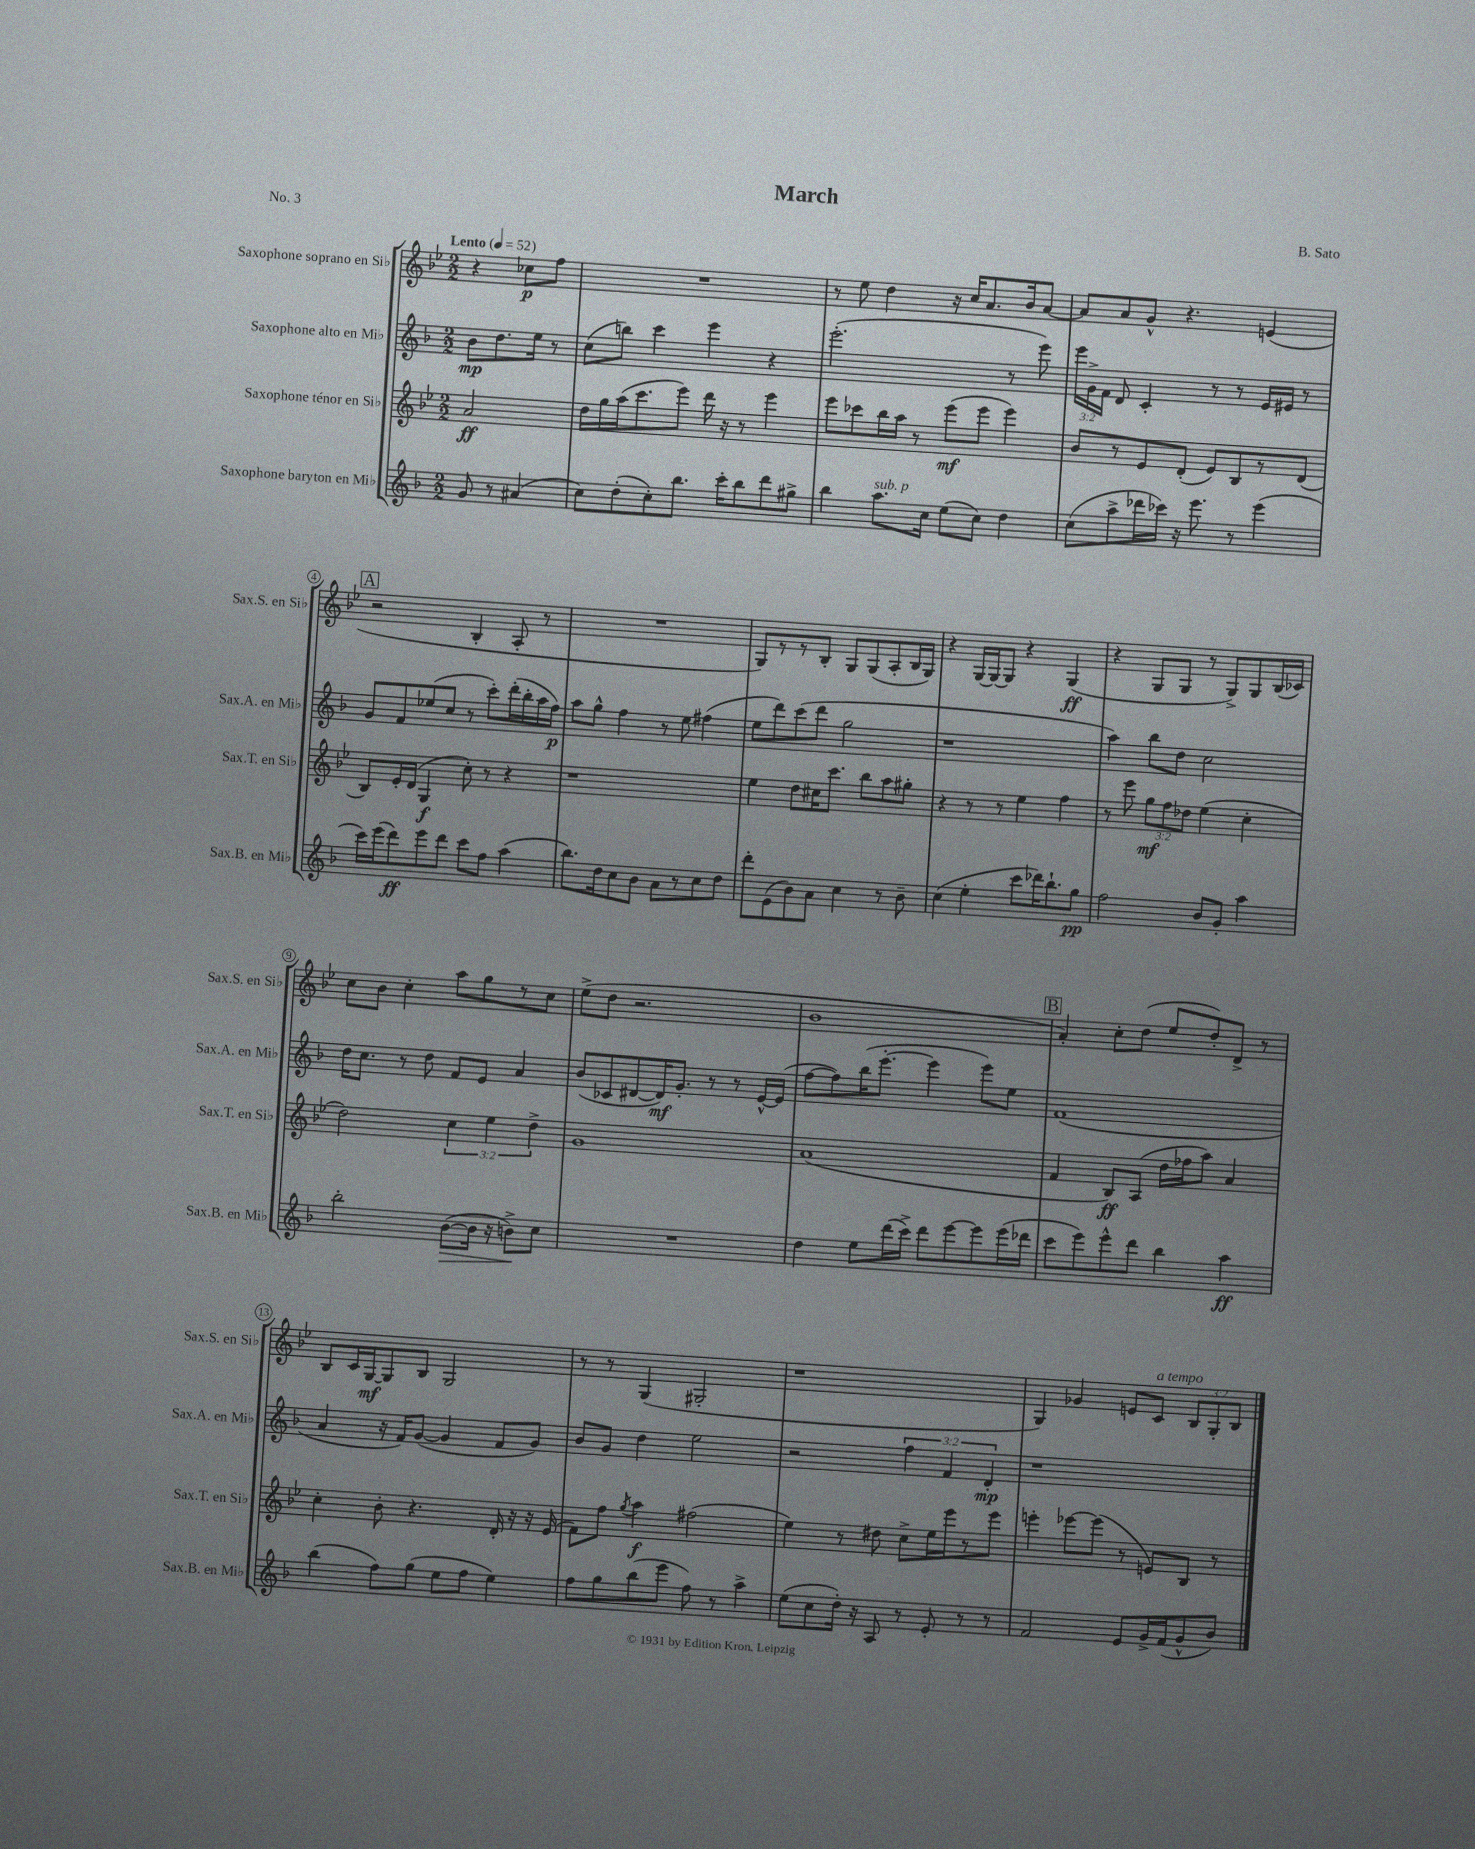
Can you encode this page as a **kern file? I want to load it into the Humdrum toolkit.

**kern	**kern	**kern	**kern
*staff4	*staff3	*staff2	*staff1
*clefG2	*clefG2	*clefG2	*clefG2
*k[b-]	*k[b-e-]	*k[b-]	*k[b-e-]
*M2/2	*M2/2	*M2/2	*M2/2
*MM52	*MM52	*MM52	*MM52
8g	2a	8b-	4r
8r	.	8.dd	.
(4a#	.	.	8cc-
.	.	16ee	.
.	.	8r	8ff
=	=	=	=
8cc)	16dd	(8cc	1r
.	16gg	.	.
(8dd'	(16aa	8bb)	.
.	8.ccc	.	.
8cc')	.	4ccc	.
8.bb-	8eee-)	.	.
.	16ddd	4eee	.
16ccc'	16r	.	.
8bb-	8r	.	.
8ddd	4eee-	4r	.
8gg#^	.	.	.
=	=	=	=
4bb-	8eee-	(2.eee'	8r
.	8ccc-	.	8ee-
8.aa	16bb-	.	4dd
.	16aa	.	.
.	8r	.	.
16cc	.	.	.
(8ee	(8eee-	.	16r
.	.	.	16cc
8cc)	8eee-	.	8.a
4dd	4eee-)	8r	.
.	.	.	16b-
.	.	8eee)	[8a
=	=	=	=
(8cc	8b-	24eee	8a]
.	.	24g^	.
.	.	24f	.
8aa^	8r	8d	8a
16ddd-	8e-	4c'	8g^^
16ccc-)	.	.	.
16r	(8d'	.	4.r
8.eee	.	.	.
.	8e-)	8r	.
8r	8B-	8r	.
(4eee	8r	16e	(4e
.	.	16e#	.
.	(8d	8r	.
=	=	=	=
16ccc)	8B-)	8g	2r
(16eee	.	.	.
8ddd)	16e-'	8f	.
.	(16d	.	.
8eee	4G	(8ee-	.
8ddd	.	8cc	.
8ccc	8cc')	8r	4B-'
8ff	8r	8ccc')	.
(4aa	4r	(16ddd'	8A'
.	.	16bb-'	.
.	.	16aa	8r
.	.	16ff)	.
=	=	=	=
8.bb-)	1r	8aa	1r
.	.	8gg^^	.
16dd	.	.	.
8cc	.	4ff	.
8b-	.	.	.
8a	.	8r	.
8r	.	8ee	.
8cc	.	(4ff#	.
8dd	.	.	.
=	=	=	=
8ddd'	4ee-	8ee	8G)
(8e	.	8ddd)	8r
8b-)	8dd	(8ccc	8r
8a	16cc#	8ddd	8B-'
.	8.ccc	.	.
4cc	.	2gg	8G
.	8bb-	.	(8G
8r	8aa	.	8A'
8b-~	8gg#'	.	16B-
.	.	.	16G)
=	=	=	=
(4cc	4r	1r	4r
4ee'	8r	.	[16G
.	.	.	16G_
.	8r	.	8G]
8ccc	4ee-	.	4r
16ddd-)	.	.	.
8.bb-`	.	.	.
.	4ff	.	(4G
8gg	.	.	.
=	=	=	=
2ff	8r	4aa)	4r
.	8eee-	.	.
.	12gg	8bb-	8G
.	12ff	.	.
.	.	8dd	8G
.	12dd-	.	.
8b-	(4ee-	2cc	8r
8g'	.	.	8G^)
4aa	4cc'	.	8G
.	.	.	(16B-
.	.	.	16c-)
=	=	=	=
2bb-'	2dd)	16dd	8cc
.	.	8.cc	.
.	.	.	8b-
.	.	8r	4cc'
.	.	8dd	.
([8b-	6cc	8f	8aa
16b-]	.	8e	8gg
.	6ee-	.	.
16r	.	.	.
8b^)	.	4a	8r
.	6dd^	.	.
8cc	.	.	8cc
=	=	=	=
1r	1g	(8b-	(8ee-^
.	.	8c-	8dd
.	.	[8d#	2.r
.	.	16d#])	.
.	.	8.g'	.
.	.	8r	.
.	.	8r	.
.	.	[16e^^	.
.	.	(16e]	.
=	=	=	=
4dd	(1a	[8ff	1b-
.	.	8ff])	.
8ee	.	(16bb-	.
.	.	[8.eee'	.
(16ddd	.	.	.
16ccc^)	.	.	.
8ddd	.	4eee]	.
[8eee	.	.	.
8eee]	.	8eee)	.
(16eee	.	8ee	.
16ddd-	.	.	.
=	=	=	=
8ccc	4f	(1f	4a')
8eee)	.	.	.
8eee^^	8B-)	.	8cc'
8ddd	(8A	.	(8dd
4bb-	16dd	.	8ee-
.	16ff-	.	.
.	8aa)	.	8dd')
4aa	4a	.	8d^
.	.	.	8r
=	=	=	=
(4bb-	4cc'	4a	8B-
.	.	.	16c
.	.	.	[16G
8ff)	8b-'	16r	8G]
.	.	16f)	.
(8gg	4.r	([8g	8B-
8ee	.	4g]	2G
8ff	.	.	.
4ee)	16d'	8f	.
.	16r	.	.
.	16r	8g)	.
.	(16e-	.	.
=	=	=	=
8ff	8f)	8b-	8r
8gg	8ff	8g	8r
.	8qgg	.	.
(8bb-	4aa	4dd	(4G
8eee	.	.	.
8ff)	(2ff#	2ee	2G#'
8r	.	.	.
4aa^	.	.	.
=	=	=	=
(8ee	4ee-)	2r	1r
8cc	.	.	.
16dd')	8r	.	.
16r	.	.	.
8A	8dd#	.	.
8r	8cc^	6ff	.
8e'	16ee-	.	.
.	.	6f	.
.	16eee-	.	.
8r	8r	.	.
.	.	6d'	.
8r	8eee-	.	.
=	=	=	=
2f	4eee'	1r	4G)
.	[8eee-	.	4g-
.	(8eee-]	.	.
8e	8r	.	8e
16g^	8e)	.	8c
(16f	.	.	.
8g^^	8B-	.	12B-
.	.	.	12G'
8b-)	8r	.	.
.	.	.	12B-
==	==	==	==
*-	*-	*-	*-
